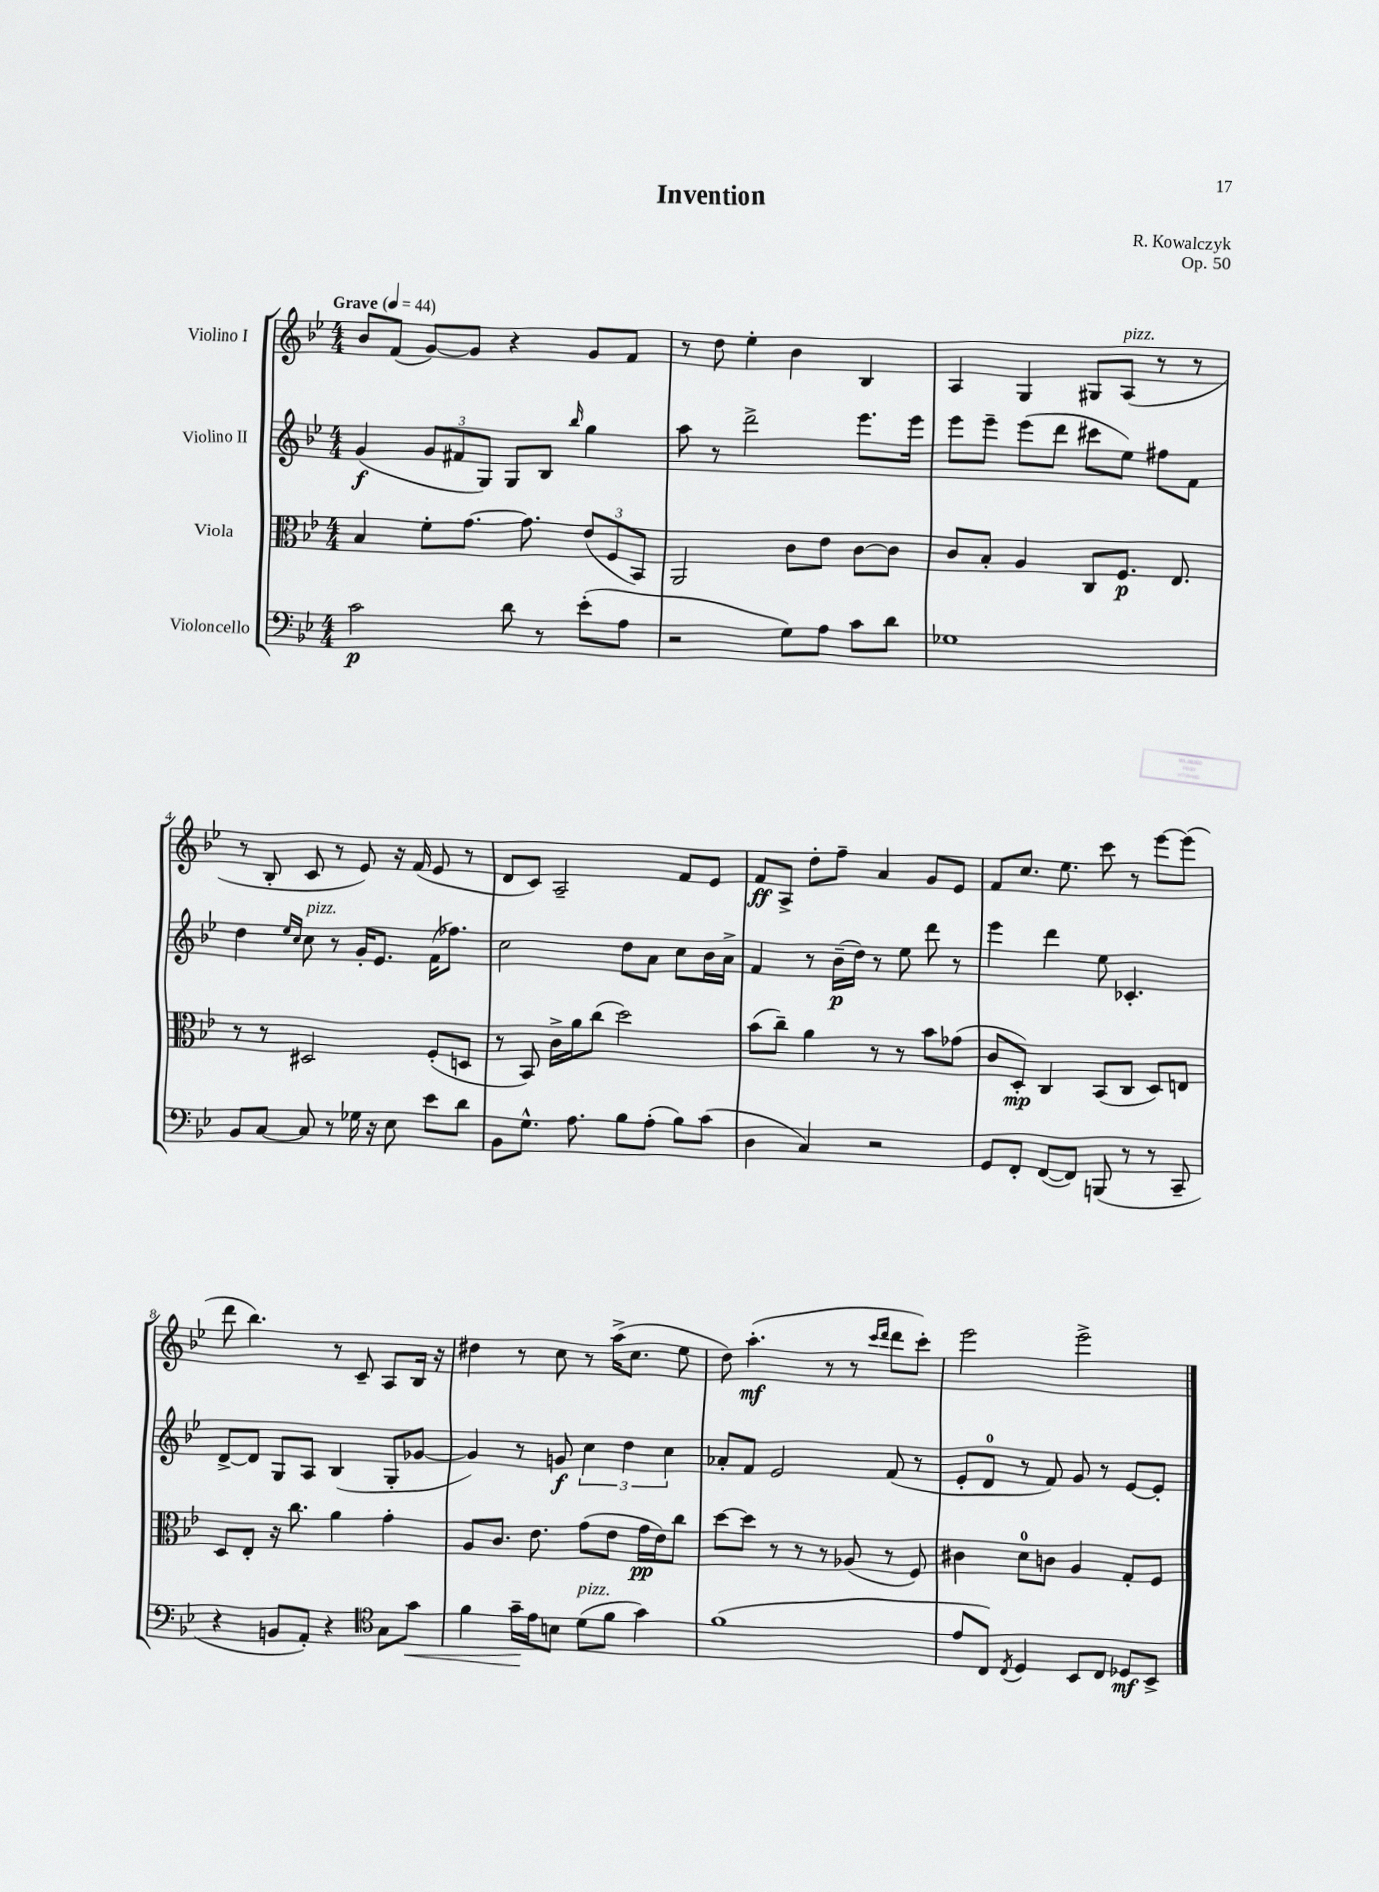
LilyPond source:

\header { title = "Invention" composer = "R. Kowalczyk" opus = "Op. 50" }
<<
\new StaffGroup <<
\new Staff = "s0" \with { instrumentName = "Violino I" } {
    \clef treble \key bes \major \numericTimeSignature \time 4/4 \tempo "Grave" 4 = 44
    \autoBeamOff bes'8[ f'8]( g'8[~) g'8] r4 g'8[ f'8] |
    r8 d''8 ees''4-. bes'4 bes4 |
    a4 g4 gis8[ a8]^\markup { \italic "pizz." }( r8 r8 |
    r8 bes8-. c'8 r8 ees'8) r16 f'16( ees'8 r8 |
    d'8[ c'8]) a2-- f'8[ ees'8] |
    f'8[\ff a8]-> d''8[-. f''8]-- a'4 g'8[ ees'8] |
    f'8[ c''8.] ees''8. c'''8 r8 ees'''8[~ ees'''8]( |
    d'''8 bes''4.) r8 c'8-- a8[ bes16] r16 |
    dis''4 r8 c''8 r8 a''16[->( c''8.] ees''8 |
    d''8) a''4.-.\mf( r8 r8 \grace { c'''16[ d'''16] } d'''8[ c'''8]-.) |
    ees'''2 ees'''2-> \bar "|." |
}
\new Staff = "s1" \with { instrumentName = "Violino II" } {
    \clef treble \key bes \major \numericTimeSignature \time 4/4
    \autoBeamOff g'4\f( \tuplet 3/2 { g'8[ fis'8 g8]) } g8[ bes8] \grace { bes''16 } g''4 |
    a''8 r8 d'''2-> ees'''8.[ ees'''16] |
    ees'''8[ ees'''8]-- ees'''8[( d'''8] cis'''8[ ees''8]) fis''8[ f'8] |
    d''4 \grace { ees''16[ c''16] } c''8^\markup { \italic "pizz." } r8 g'16[-. ees'8.] f'16[( fes''8.]) |
    c''2 d''8[ a'8] c''8[ bes'16 a'16]-> |
    f'4 r8 bes'16[--\p( d''16]) r8 ees''8 d'''8 r8 |
    ees'''4 d'''4 ees''8 ces'4.-. |
    d'8[~-> d'8] g8[ a8] bes4( g8[-. ges'8]~ |
    ges'4) r8 g'8\f \tuplet 3/2 { c''4 d''4 c''4 } |
    aes'8[-. f'8] ees'2 f'8( r8 |
    ees'8[-. d'8]-0 r8 f'8) g'8 r8 ees'8[~ ees'8]-. \bar "|." |
}
\new Staff = "s2" \with { instrumentName = "Viola" } {
    \clef alto \key bes \major \numericTimeSignature \time 4/4
    \autoBeamOff bes4 f'8[-. g'8.]~ g'8. \tuplet 3/2 { ees'8[( f8 bes,8]) } |
    a,2 c'8[ ees'8] c'8[~ c'8] |
    c'8[ bes8]-. a4 c8[ f8.]\p ees8. |
    r8 r8 dis2 f8[-.( d8] |
    r8 bes,8) c'16[-> a'16 c''8]( d''2) |
    bes'8[( c''8]--) a'4 r8 r8 bes'8[ ges'8]( |
    c'8[ d8]-.\mp) c4 bes,8[( c8] d8[) e8] |
    d8[ ees8]-. r16 c''8. a'4 g'4-. |
    a8[ c'8.] ees'8. g'8[( ees'8] g'16[\pp ees'16) c''8] |
    d''8[~ d''8] r8 r8 r8 aes8( r8 f8) |
    cis'4 d'8[-0 c'8] a4 g8[-. f8] \bar "|." |
}
\new Staff = "s3" \with { instrumentName = "Violoncello" } {
    \clef bass \key bes \major \numericTimeSignature \time 4/4
    \autoBeamOff c'2\p d'8 r8 ees'8[-.( a8] |
    r2 g8[) a8] c'8[ d'8] |
    ges1 |
    bes,8[ c8]~ c8 r8 ges16 r16 ees8 ees'8[ d'8] |
    bes,8[ g8.]-^ a8. bes8[ a8]-.( bes8[) c'8]( |
    d4 c4) r2 |
    g,8[ f,8]-. f,8[~( f,8]) b,,8( r8 r8 c,8-- |
    r4 b,8[ a,8]-.) r4 \clef tenor g8[ g'8]\< |
    f'4 g'16[--\! ees'16 b8] d'8[^\markup { \italic "pizz." }( f'8] g'4) |
    f'1( |
    ees'8[ c8]) \acciaccatura { c8 } d4 bes,8[ c8] des8[\mf bes,8]-> \bar "|." |
}
>>
>>
